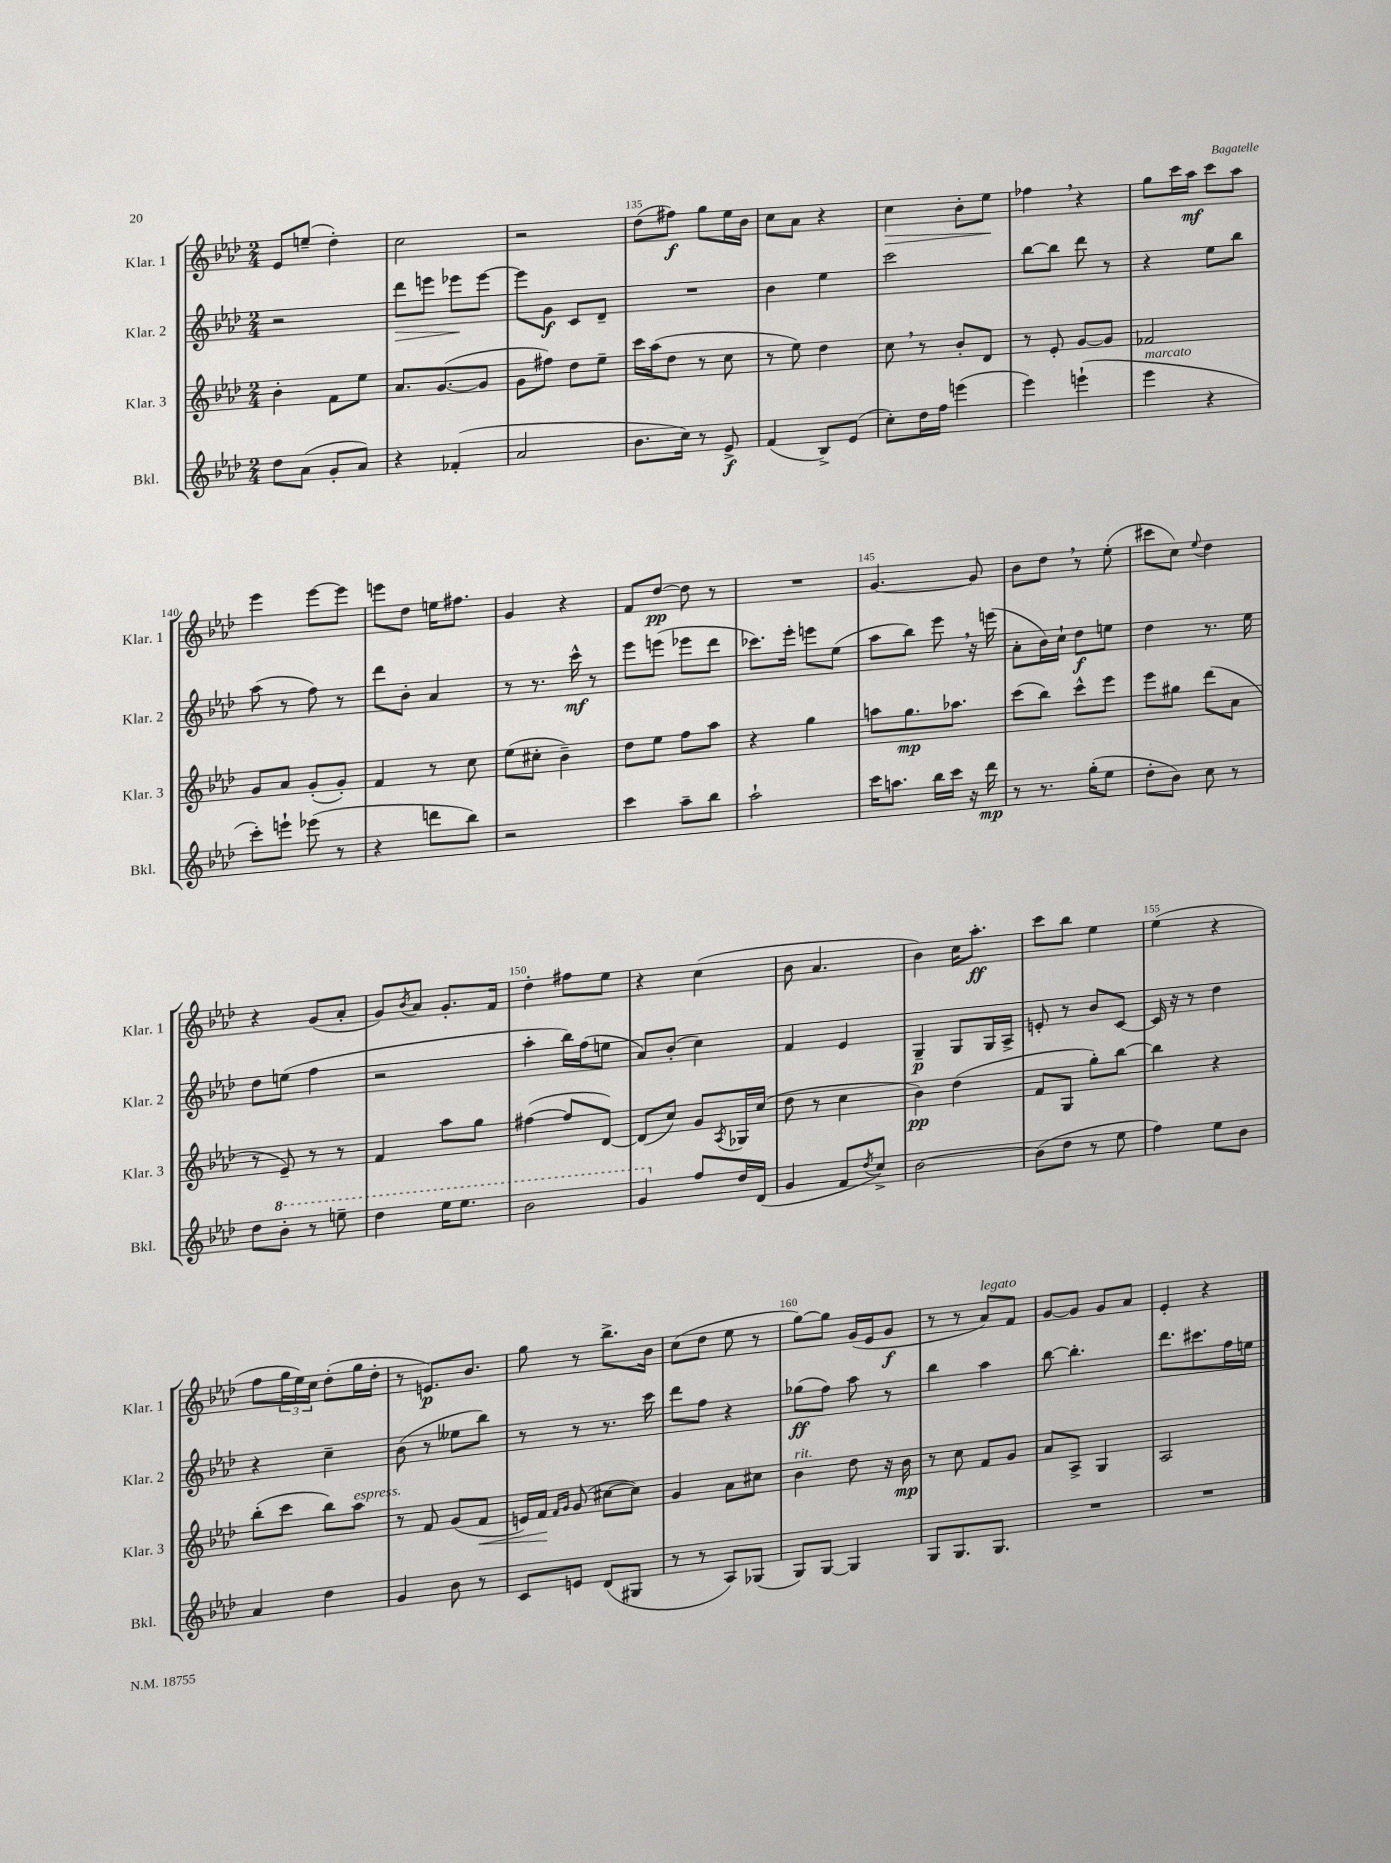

**kern	**dynam	**kern	**dynam	**kern	**dynam	**kern	**dynam
*part4	*part4	*part3	*part3	*part2	*part2	*part1	*part1
*staff4	*staff4	*staff3	*staff3	*staff2	*staff2	*staff1	*staff1
*I"Bkl.	*	*I"Klar. 3	*	*I"Klar. 2	*	*I"Klar. 1	*
*I'Bkl.	*	*I'Klar. 3	*	*I'Klar. 2	*	*I'Klar. 1	*
*clefG2	*	*clefG2	*	*clefG2	*	*clefG2	*
*k[b-e-a-d-]	*	*k[b-e-a-d-]	*	*k[b-e-a-d-]	*	*k[b-e-a-d-]	*
*M2/4	*	*M2/4	*	*M2/4	*	*M2/4	*
=132	=132	=132	=132	=132	=132	=132	=132
8dd-\L	.	4b-'\	.	2r	.	8e-/L	.
(8a-\J	.	.	.	.	.	(8een~/J	.
8g'/L	.	8f\L	.	.	.	4dd-'\)	.
8a-/J)	.	8ee-\J	.	.	.	.	.
=133	=133	=133	=133	=133	=133	=133	=133
!	!	!	!	!	!LO:HP:b	!	!
4r	.	8.a-/L	.	8ddd-\L	>	2cc\	.
.	.	.	.	8eeen\J	.	.	.
.	.	([8.g/	.	.	.	.	.
(4f-X'/	.	.	.	8eee-X\L	.	.	.
.	.	8g/J]	.	[8eee-\J	]	.	.
=134	=134	=134	=134	=134	=134	=134	=134
2a-/	.	8g\L	.	8eee-\L]	.	2r	.
.	.	8ff#X\J)	.	8g\J	f	.	.
.	.	8dd-\L	.	8c/L	.	.	.
.	.	8ee-~\J	.	8d-~/J	.	.	.
=135	=135	=135	=135	=135	=135	=135	=135
8.b-\L	.	16ccc\LL	.	2r	.	(8dd-\L	.
.	.	(16aa-\J	.	.	.	.	.
.	.	8dd-\J	.	.	.	8ff#X\J)	f
16cc\Jk)	.	.	.	.	.	.	.
8r	.	8r	.	.	.	8gg\L	.
8e-^/	f	8cc\	.	.	.	16ee-\L	.
.	.	.	.	.	.	16b-\JJ	.
=136	=136	=136	=136	=136	=136	=136	=136
(4f/	.	8r	.	4b-\	.	8cc\L	.
.	.	8ee-\)	.	.	.	8a-\J	.
8B-^/L)	.	4dd-\	.	4ee-\	.	4r	.
(8e-/J	.	.	.	.	.	.	.
=137	=137	=137	=137	=137	=137	=137	=137
!	!	!	!	!	!	!	!LO:HP:b
8cc'\L)	.	8cc,\	.	2ccc\	.	4cc\	>
16dd-\L	.	8r	.	.	.	.	.
16ff\JJ	.	.	.	.	.	.	.
(4eeen\	.	8b-'/L	.	.	.	8b-'\L	.
.	.	8d-/J	.	.	.	8ee-\J	.
.	.	.	.	.	.	.	]
=138	=138	=138	=138	=138	=138	=138	=138
4eee-\)	.	8r	.	[8bb-\L	.	4ff-X,\	.
.	.	8e-'/	.	8bb-\J]	.	.	.
(4eeen`\	.	[8g/L	.	8ddd-\	.	4r	.
.	.	8g/J]	.	8r	.	.	.
=139	=139	=139	=139	=139	=139	=139	=139
!LO:TX:a:i:t=marcato	!	!	!	!	!	!	!
4eee-\	.	2f-X/	.	4r	.	8gg\L	.
.	.	.	.	.	.	16ccc\L	.
.	.	.	.	.	.	16aa-\JJ	mf
4r	.	.	.	8ee-\L	.	8ccc\L	.
.	.	.	.	8bb-\J	.	8aa-\J	.
!!LO:LB:g=z
=140	=140	=140	=140	=140	=140	=140	=140
8ccc'\L)	.	8g/L	.	(8aa-\	.	4eee-\	.
8eeen`\J	.	8a-/J	.	8r	.	.	.
(8eee-X\	.	(8g'/L	.	8ff\)	.	[8eee-\L	.
8r	.	8g'/J)	.	8r	.	8eee-\J]	.
=141	=141	=141	=141	=141	=141	=141	=141
4r	.	4f/	.	8ddd-\L	.	8eeen\L	.
.	.	.	.	8b-'\J	.	8dd-\J	.
8dddn\L	.	8r	.	4a-/	.	16een\KL	.
.	.	.	.	.	.	8.ff#X\J	.
8bb-\J)	.	8cc\	.	.	.	.	.
=142	=142	=142	=142	=142	=142	=142	=142
2r	.	(8ee-\L	.	8r	.	4g/	.
.	.	8cc#X'\J	.	8.r	.	.	.
.	.	4b-~\)	.	.	.	4r	.
.	.	.	.	16ccc^^\	mf	.	.
.	.	.	.	8r	.	.	.
=143	=143	=143	=143	=143	=143	=143	=143
4ccc\	.	8dd-\L	.	8eee-\L	.	8f/L	.
.	.	8ee-\J	.	(8eeen\J	.	[8dd-/J	pp
8aa-~\L	.	8ff\L	.	8eee-X\L	.	8dd-\]	.
8bb-\J	.	8aa-\J	.	8ddd-\J	.	8r	.
=144	=144	=144	=144	=144	=144	=144	=144
2aa-`\	.	4r	.	8.ccc-X\L)	.	2r	.
.	.	.	.	16eee-'\Jk	.	.	.
.	.	4gg\	.	8eeen\L	.	.	.
.	.	.	.	(8ee-\J	.	.	.
=145	=145	=145	=145	=145	=145	=145	=145
16ccc\KL	.	8aan\L	.	8aa-\L	.	[4.g/	.
8.aan\J	.	.	.	.	.	.	.
.	.	8.gg\	mp	8bb-\J)	.	.	.
16bb-\LL	.	.	.	8eee-,\	.	.	.
16ccc\JJ	.	8.aa-X\J	.	.	.	.	.
16r	.	.	.	16r	.	8g/]	.
16ddd-\	mp	.	.	(16eeen\	.	.	.
=146	=146	=146	=146	=146	=146	=146	=146
8r	.	(8ccc\L	.	8a-'\L	.	8b-\L	.
8.r	.	8bb-\J)	.	16b-\L)	.	8dd-,\J	.
.	.	.	.	16cc`\JJ	.	.	.
.	.	8ccc^^\L	.	8dd-\L	f	8r	.
(16gg'\KL	.	.	.	.	.	.	.
8ee-\J	.	8eee-\J	.	8een\J	.	(8ee-'\	.
=147	=147	=147	=147	=147	=147	=147	=147
8dd-'\L	.	8eee-\L	.	4dd-\	.	8ccc#X\L	.
8b-\J)	.	8gg#X\J	.	.	.	8cc\J)	.
.	.	.	.	.	.	8qqee-/	.
8cc\	.	(8ddd-\L	.	8.r	.	4dd-\	.
8r	.	8a-\J	.	.	.	.	.
.	.	.	.	16ee-\	.	.	.
!!LO:LB:g=z
=148	=148	=148	=148	=148	=148	=148	=148
8dd-\L	.	8r	.	8dd-\L	.	4r	.
*8va	*	*	*	*	*	*	*
8bb-'\J	.	8e-~/)	.	(8een\J	.	.	.
8r	.	8r	.	4ff\	.	(8g/L	.
8eeen~\	.	8r	.	.	.	8a-'/J	.
=149	=149	=149	=149	=149	=149	=149	=149
4ddd-\	.	4f/	.	2r	.	8g/L)	.
.	.	.	.	.	.	8qb-/	.
.	.	.	.	.	.	8a-/J	.
16eee-\KL	.	8aa-\L	.	.	.	8.g'/L	.
8.eee-\J	.	.	.	.	.	.	.
.	.	8gg\J	.	.	.	.	.
.	.	.	.	.	.	16f/Jk	.
=150	=150	=150	=150	=150	=150	=150	=150
2bb-\	.	([4ff#X\	.	4aa-'\	.	4dd-'\	.
.	.	8ff#/L]	.	16bb-\LL)	.	8ff#X\L	.
.	.	.	.	(16ff\J	.	.	.
.	.	[8d-/J)	.	8een\J	.	8ee-\J	.
=151	=151	=151	=151	=151	=151	=151	=151
4gg/	.	(8d-/L]	.	8a-/L)	.	4r	.
.	.	8cc/J)	.	(8b-'/J	.	.	.
*X8va	*	*	*	*	*	*	*
8ff/L	.	8g/L	.	4cc\)	.	(4cc\	.
.	.	8qA-/	.	.	.	.	.
16dd-/L	.	16G-X/L	.	.	.	.	.
(16d-/JJ	.	(16cc/JJ	.	.	.	.	.
=152	=152	=152	=152	=152	=152	=152	=152
4g/	.	8dd-\	.	4f/	.	8b-\	.
.	.	8r	.	.	.	4.a-/	.
8f/L	.	4cc\	.	4e-/	.	.	.
8qdd-/	.	.	.	.	.	.	.
8cc^/J)	.	.	.	.	.	.	.
=153	=153	=153	=153	=153	=153	=153	=153
[2b-\	.	4b-\)	pp	4G~/	p	4b-\)	.
.	.	(4dd-\	.	8G/L	.	16cc\KL	.
.	.	.	.	.	.	8.aa-'\J	ff
.	.	.	.	16G/L	.	.	.
.	.	.	.	16A-^/JJ	.	.	.
=154	=154	=154	=154	=154	=154	=154	=154
(8b-\L]	.	8f/L	.	8en'/	.	8ccc\L	.
8dd-\J	.	8G/J	.	8r	.	8bb-\J	.
8r	.	8gg'\L)	.	8b-/L	.	4ee-\	.
8ee-\	.	[8bb-\J	.	[8c/J	.	.	.
=155	=155	=155	=155	=155	=155	=155	=155
4ff\)	.	4bb-\]	.	16c/]	.	(4ee-\	.
.	.	.	.	16r	.	.	.
.	.	.	.	8r	.	.	.
8ee-\L	.	4r	.	4dd-\	.	4r	.
8b-\J	.	.	.	.	.	.	.
!!LO:LB:g=z
=156	=156	=156	=156	=156	=156	=156	=156
4a-/	.	(8bb-'\L	.	4r	.	8ff\L	.
.	.	8ccc\J	.	.	.	24gg\L	.
.	.	.	.	.	.	24ee-\)	.
.	.	.	.	.	.	24cc\JJ	.
4dd-\	.	8bb-\L)	.	4cc~\	.	(8dd-'\L	.
!	!	!LO:TX:a:i:t=espress.	!	!	!	!	!
.	.	8aa-\J	.	.	.	16gg\L	.
.	.	.	.	.	.	16dd-'\JJ	.
=157	=157	=157	=157	=157	=157	=157	=157
4g/	.	8r	.	(8b-\	.	8r	.
.	.	8f/	.	8r	.	8.en/L)	p
8b-\	.	(8g/L	.	8ee--X\L	.	.	.
.	.	.	.	.	.	8.b-/J	.
!	!	!	!LO:HP:b	!	!	!	!
8r	.	8f/J	<	8bb-\J)	.	.	.
=158	=158	=158	=158	=158	=158	=158	=158
8c/L	.	16en/LL)	.	8r	.	8gg\	.
.	.	16f/JJ	.	.	.	.	.
.	.	16qqf/LL	.	.	.	.	.
.	.	16qqg/JJ	.	.	.	.	.
8en/J	.	(8g/	[	8r	.	8r	.
(8d-/L	.	[8cc#X\L	.	8.r	.	8.bb-^\L	.
8G#X/J	.	8cc#\J])	.	.	.	.	.
.	.	.	.	16ccc\	.	16b-\Jk	.
=159	=159	=159	=159	=159	=159	=159	=159
8r	.	4g/	.	8ddd-\L	.	(8cc\L	.
8r	.	.	.	8ff\J	.	8dd-\J	.
8A-/L)	.	8a-\L	.	4r	.	8ee-\	.
(8G-X/J	.	8cc#X\J	.	.	.	8r	.
=160	=160	=160	=160	=160	=160	=160	=160
!	!	!LO:TX:a:i:t=rit.	!	!	!	!	!
8G/L)	.	4b-\	.	(8gg-X\L	ff	[8gg\L)	.
[8G/J	.	.	.	8ff\J)	.	8gg\J]	.
4G/]	.	8dd-\	.	8aa-\	.	(16g/LL	.
.	.	.	.	.	.	16e-/J	.
.	.	16r	.	8r	.	8g/J	f
.	.	16b-\	mp	.	.	.	.
=161	=161	=161	=161	=161	=161	=161	=161
8G/L	.	8r	.	4bb-\	.	8r	.
8.G/	.	8cc\	.	.	.	8r	.
!	!	!	!	!	!	!LO:TX:a:i:t=legato	!
.	.	8f/L	.	4aa-\	.	8a-/L)	.
8.G/J	.	.	.	.	.	.	.
.	.	8g/J	.	.	.	8f/J	.
=162	=162	=162	=162	=162	=162	=162	=162
2r	.	8a-/L	.	[8bb-\	.	[8g/L	.
.	.	8A-^/J	.	4.bb-'\]	.	8g/J]	.
.	.	4G/	.	.	.	8g/L	.
.	.	.	.	.	.	8a-/J	.
=163	=163	=163	=163	=163	=163	=163	=163
2r	.	2A-/	.	8.ddd-\L	.	4e-'/	.
.	.	.	.	8.ccc#X\	.	.	.
.	.	.	.	.	.	4r	.
.	.	.	.	16ff\L	.	.	.
.	.	.	.	16een\JJ	.	.	.
==	==	==	==	==	==	==	==
*-	*-	*-	*-	*-	*-	*-	*-
